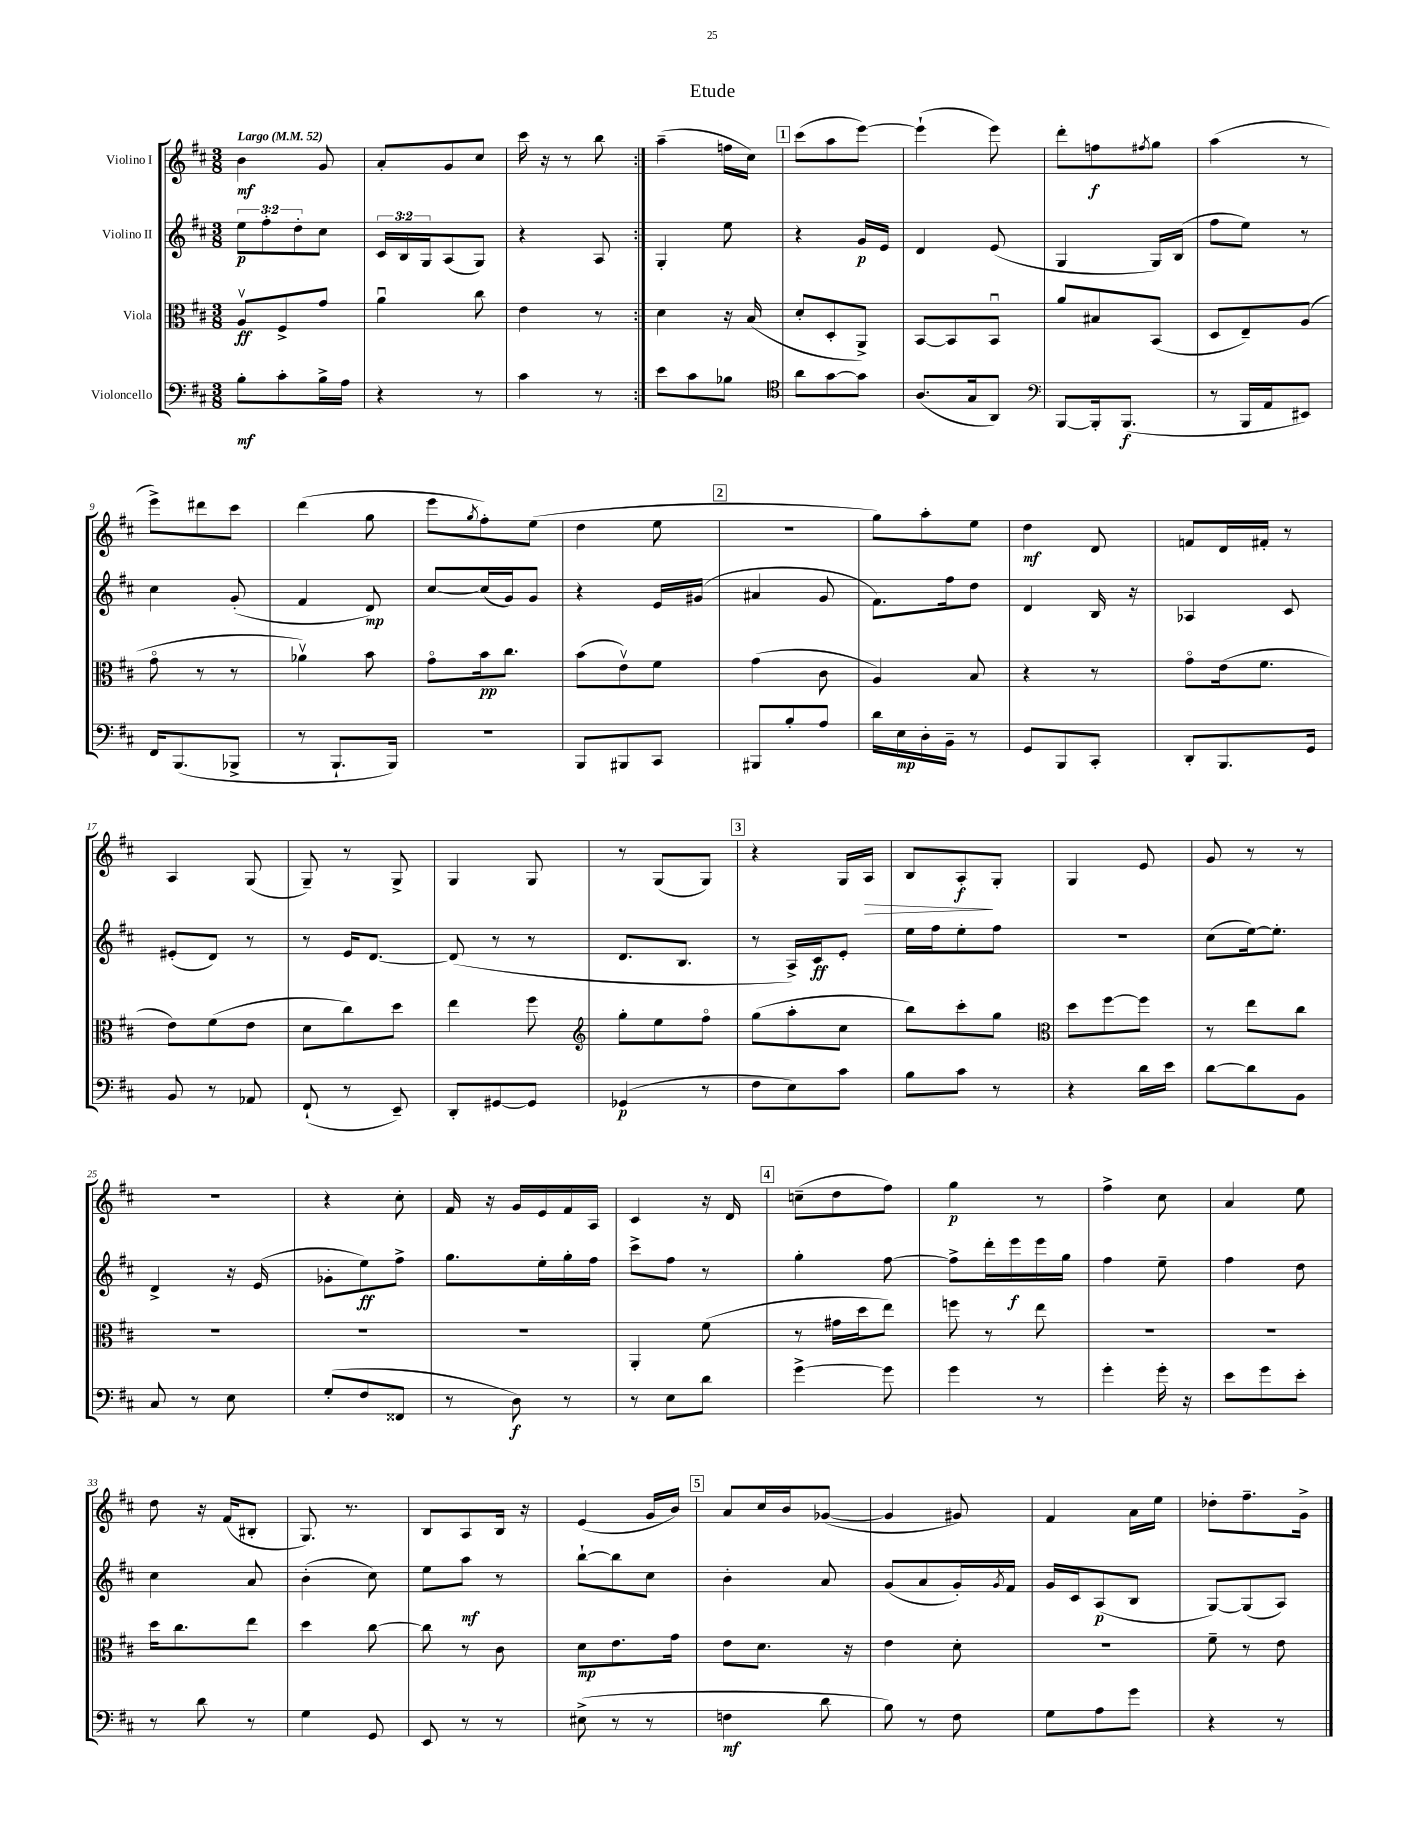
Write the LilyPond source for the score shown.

\header { title = "Etude" }
<<
\new StaffGroup <<
\new Staff = "s0" \with { instrumentName = "Violino I" } {
    \clef treble \key d \major \numericTimeSignature \time 3/8 \tempo "Largo" 4 = 52
    \repeat volta 2 { b'4\mf g'8 |
    a'8-. g'8 cis''8 |
    cis'''16 r16 r8 b''8 | }
    a''4--( f''16 cis''16) |
    \mark \markup { \box "1" } cis'''8( a''8 e'''8~) |
    e'''4-!( e'''8) |
    d'''8-. f''8\f \acciaccatura { fis''8 } g''8 |
    a''4( r8 |
    e'''8->) dis'''8 cis'''8 |
    d'''4( g''8 |
    e'''8 \acciaccatura { g''8 } fis''8-.) e''8( |
    d''4 e''8 |
    \mark \markup { \box "2" } R4. |
    g''8) a''8-. e''8 |
    d''4\mf d'8 |
    f'8 d'16 fis'16-. r8 |
    a4 g8( |
    g8--) r8 g8-> |
    g4 g8 |
    r8 g8( g8) |
    \mark \markup { \box "3" } r4 g16 a16\> |
    b8 a8-.\f\! g8-. |
    g4 e'8 |
    g'8 r8 r8 |
    R4. |
    r4 cis''8-. |
    fis'16 r16 g'16 e'16 fis'16 a16 |
    cis'4 r16 d'16 |
    \mark \markup { \box "4" } c''8--( d''8 fis''8) |
    g''4\p r8 |
    fis''4-> cis''8 |
    a'4 e''8 |
    d''8 r16 fis'16( bis8-. |
    g8.) r8. |
    b8 a8 b16 r16 |
    e'4( g'16 b'16) |
    \mark \markup { \box "5" } a'8 cis''16 b'16 ges'8~( |
    ges'4 gis'8) |
    fis'4 a'16 e''16 |
    des''8-. fis''8.-- g'16-> \bar "|." |
}
\new Staff = "s1" \with { instrumentName = "Violino II" } {
    \clef treble \key d \major \numericTimeSignature \time 3/8 \override Staff.TupletNumber.text = #tuplet-number::calc-fraction-text
    \repeat volta 2 { \tuplet 3/2 { e''8\p fis''8-. d''8-. } cis''8 |
    \tuplet 3/2 { cis'16 b16 g16 } a8( g8) |
    r4 a8 | }
    g4-. e''8 |
    \mark \markup { \box "1" } r4 g'16\p e'16 |
    d'4 e'8( |
    g4 g16) b16( |
    fis''8 e''8) r8 |
    cis''4 g'8-.( |
    fis'4 d'8\mp) |
    cis''8~ cis''16( g'16) g'8 |
    r4 e'16 gis'16( |
    \mark \markup { \box "2" } ais'4 g'8 |
    fis'8.) fis''16 d''8 |
    d'4 b16 r16 |
    aes4 cis'8 |
    eis'8-.( d'8) r8 |
    r8 e'16 d'8.~ |
    d'8( r8 r8 |
    d'8. b8. |
    \mark \markup { \box "3" } r8 a16->) cis'16\ff e'8-. |
    e''16 fis''16 e''8-. fis''8 |
    R4. |
    cis''8( e''16~) e''8.-. |
    d'4-> r16 e'16( |
    ges'8-. e''8\ff) fis''8-> |
    g''8. e''16-. g''16-. fis''16 |
    cis'''8-> fis''8 r8 |
    \mark \markup { \box "4" } g''4-. fis''8~ |
    fis''8-> d'''16-. e'''16\f e'''16 g''16 |
    fis''4 e''8-- |
    fis''4 d''8 |
    cis''4 a'8 |
    b'4-.( cis''8) |
    e''8 a''8\mf r8 |
    b''8~-! b''8 cis''8 |
    \mark \markup { \box "5" } b'4-. a'8 |
    g'8( a'8 g'16-.) \acciaccatura { g'8 } fis'16 |
    g'16 cis'16 a8\p( b8 |
    g8~) g8( a8) \bar "|." |
}
\new Staff = "s2" \with { instrumentName = "Viola" } {
    \clef alto \key d \major \numericTimeSignature \time 3/8
    \repeat volta 2 { a8\upbow\ff fis8-> g'8 |
    a'4\downbow cis''8 |
    e'4 r8 | }
    d'4 r16 b16( |
    \mark \markup { \box "1" } d'8-. d8-. a,8->) |
    b,8~ b,8 b,8\downbow |
    a'8 bis8 b,8( |
    d8 e8--) a8( |
    g'8\flageolet r8 r8 |
    aes'4\upbow) b'8 |
    g'8\flageolet b'16\pp cis''8. |
    b'8( e'8\upbow) fis'8 |
    \mark \markup { \box "2" } g'4( cis'8 |
    a4) b8 |
    r4 r8 |
    g'8\flageolet e'16( fis'8. |
    e'8) fis'8( e'8 |
    d'8 cis''8) d''8 |
    e''4 fis''8 |
    \clef treble g''8-. e''8 fis''8\flageolet |
    \mark \markup { \box "3" } g''8( a''8-. cis''8 |
    b''8) cis'''8-. g''8 |
    \clef alto d''8 fis''8~ fis''8 |
    r8 e''8 cis''8 |
    R4. |
    R4. |
    R4. |
    a,4-. fis'8( |
    \mark \markup { \box "4" } r8 gis'16 d''16 e''8) |
    f''8 r8 e''8 |
    R4. |
    R4. |
    d''16 cis''8. e''8 |
    d''4 cis''8~ |
    cis''8 r8 cis'8 |
    d'8\mp e'8. g'16 |
    \mark \markup { \box "5" } e'8 d'8. r16 |
    e'4 d'8-. |
    R4. |
    fis'8-- r8 e'8 \bar "|." |
}
\new Staff = "s3" \with { instrumentName = "Violoncello" } {
    \clef bass \key d \major \numericTimeSignature \time 3/8
    \repeat volta 2 { b8-.\mf cis'8-. b16-> a16 |
    r4 r8 |
    cis'4 r8 | }
    e'8 cis'8 bes8 |
    \mark \markup { \box "1" } \clef tenor a'8 g'8~ g'8 |
    a8.( g16 a,8) |
    \clef bass b,,8~ b,,16-. b,,8.\f( |
    r8 b,,16 a,16 eis,8) |
    fis,16 b,,8.( bes,,8-> |
    r8 b,,8.-! b,,16) |
    R4. |
    b,,8 bis,,8 cis,8 |
    \mark \markup { \box "2" } bis,,8 b8-. a8 |
    d'16 e16\mp d16-. b,16-- r8 |
    g,8 b,,8 cis,8-. |
    d,8-. b,,8. g,16 |
    b,8 r8 aes,8 |
    fis,8-!( r8 e,8--) |
    d,8-. gis,8~ gis,8 |
    ges,4\p( r8 |
    \mark \markup { \box "3" } fis8 e8) cis'8 |
    b8 cis'8 r8 |
    r4 d'16 e'16 |
    d'8~ d'8 b,8 |
    cis8 r8 e8 |
    g8-.( fis8 fisis,8 |
    r8 d8\f) r8 |
    r8 e8 d'8 |
    \mark \markup { \box "4" } g'4~-> g'8 |
    g'4 r8 |
    g'4-. g'16-. r16 |
    e'8 g'8 e'8-. |
    r8 d'8 r8 |
    g4 g,8 |
    e,8 r8 r8 |
    eis8->( r8 r8 |
    \mark \markup { \box "5" } f4\mf d'8 |
    b8) r8 fis8 |
    g8 a8 g'8 |
    r4 r8 \bar "|." |
}
>>
>>
